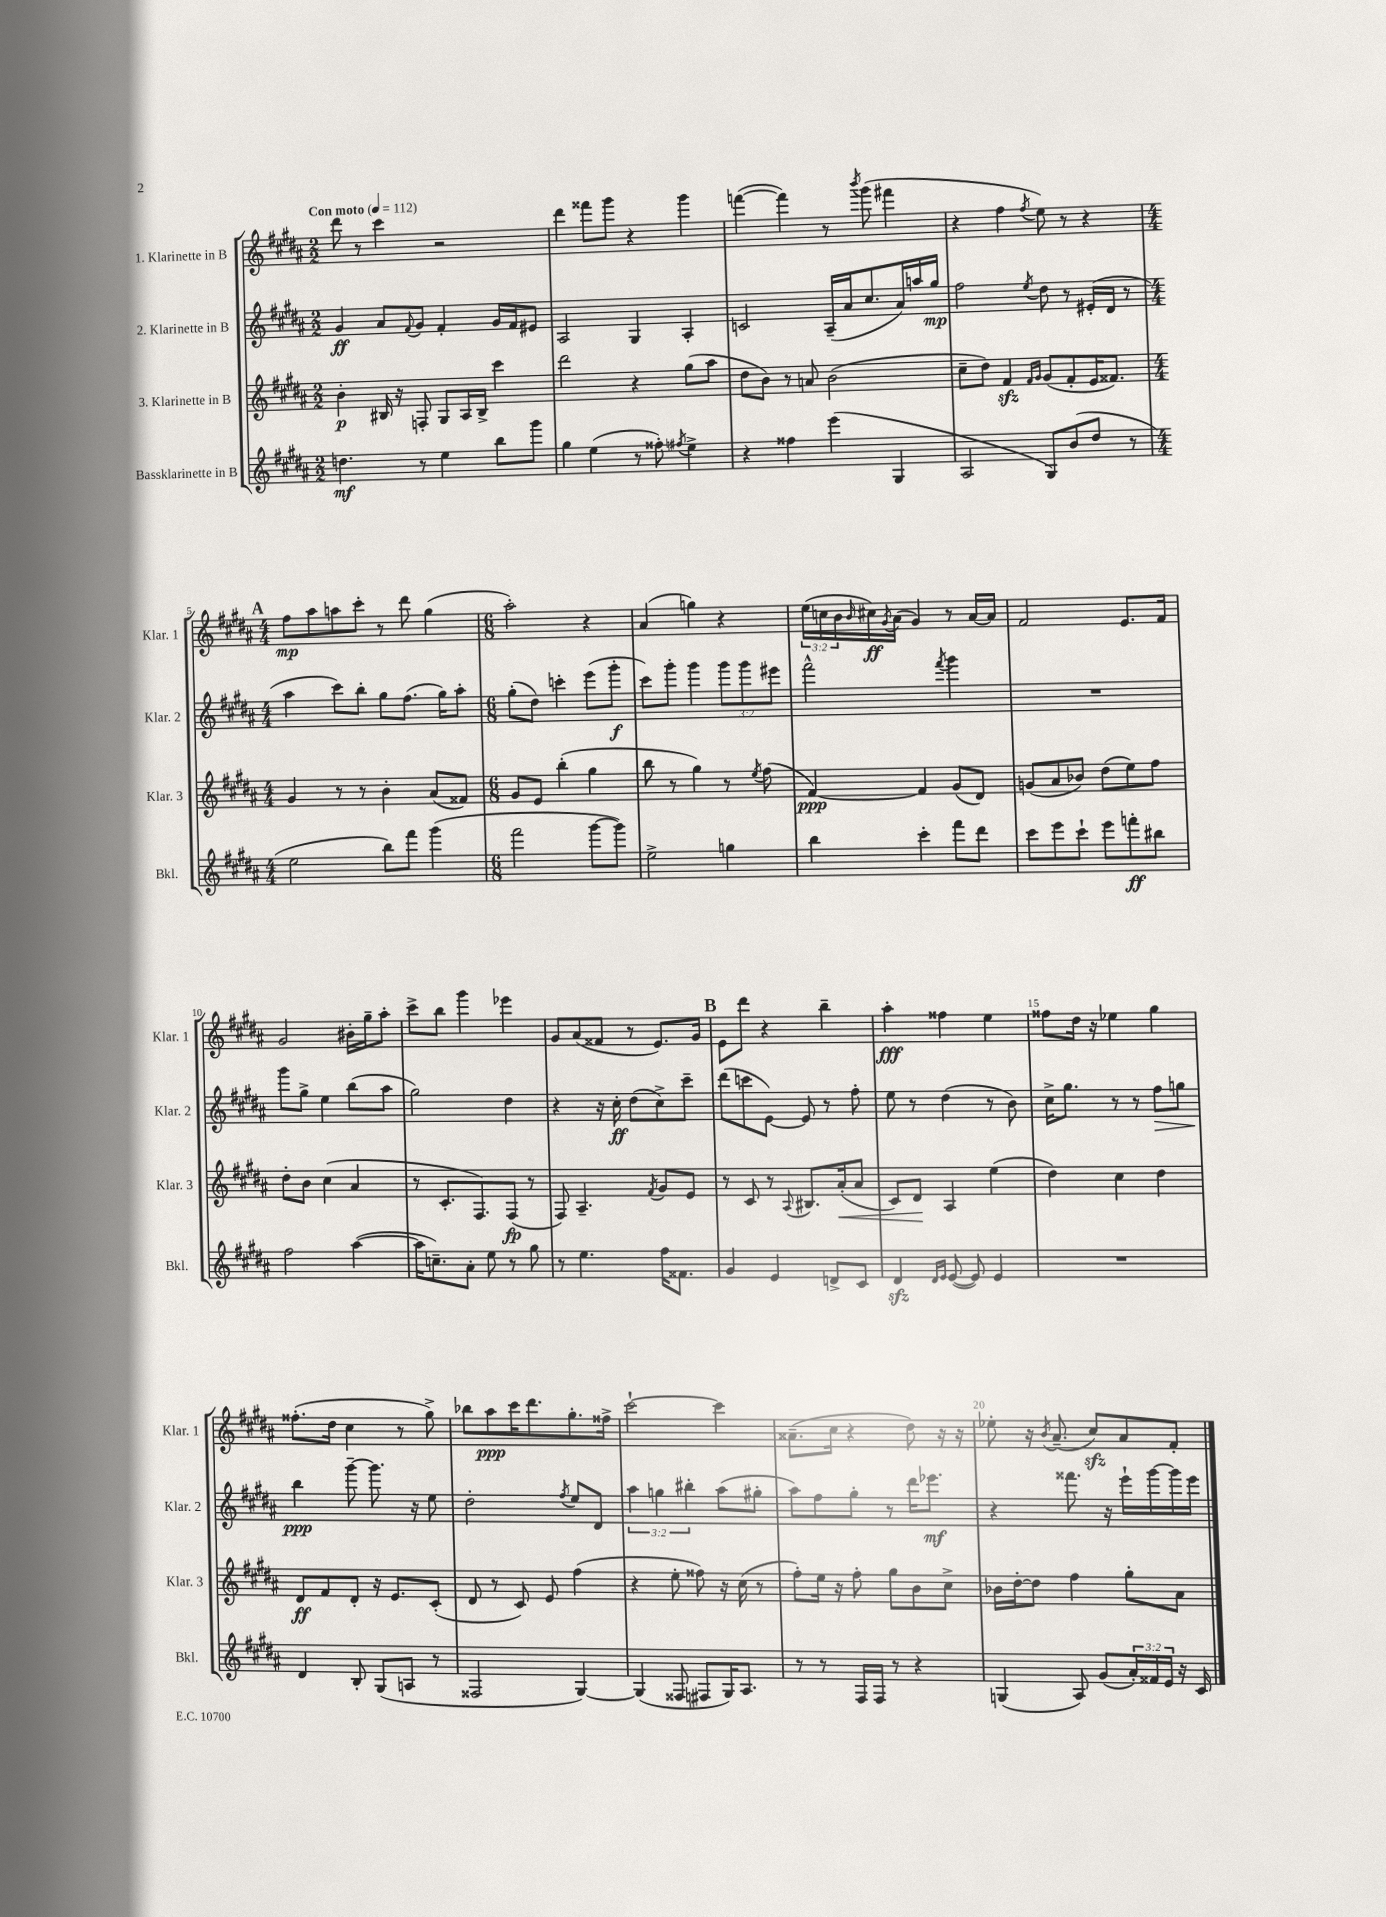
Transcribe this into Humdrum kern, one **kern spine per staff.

**kern	**dynam	**kern	**dynam	**kern	**dynam	**kern	**dynam
*part4	*part4	*part3	*part3	*part2	*part2	*part1	*part1
*staff4	*staff4	*staff3	*staff3	*staff2	*staff2	*staff1	*staff1
*I"Bassklarinette in B	*	*I"3. Klarinette in B	*	*I"2. Klarinette in B	*	*I"1. Klarinette in B	*
*I'Bkl.	*	*I'Klar. 3	*	*I'Klar. 2	*	*I'Klar. 1	*
*clefG2	*	*clefG2	*	*clefG2	*	*clefG2	*
*k[f#c#g#d#a#]	*	*k[f#c#g#d#a#]	*	*k[f#c#g#d#a#]	*	*k[f#c#g#d#a#]	*
*M2/2	*	*M2/2	*	*M2/2	*	*M2/2	*
*MM112	*	*MM112	*	*MM112	*	*MM112	*
=1	=1	=1	=1	=1	=1	=1	=1
!	!	!	!	!	!	!LO:TX:a:B:t=Con moto	!
4.ddn\	mf	4b'\	p	4g#/	ff	8ddd#\	.
.	.	.	.	.	.	8r	.
.	.	16B#X/	.	8a#/L	.	4ccc#\	.
.	.	16r	.	.	.	.	.
.	.	.	.	8qqf#/	.	.	.
8r	.	8Fn'/	.	8g#/J	.	.	.
4ee\	.	8G#/L	.	4f#'/	.	2r	.
.	.	16A#/L	.	.	.	.	.
.	.	16B#^/JJ	.	.	.	.	.
8bb\L	.	4ccc#\	.	16g#/LL	.	.	.
.	.	.	.	16f#/J	.	.	.
8ggg#\J	.	.	.	8e#X/J	.	.	.
=2	=2	=2	=2	=2	=2	=2	=2
4gg#\	.	2ddd#\	.	2A#/	.	4ddd#\	.
(4ee\	.	.	.	.	.	8fff##X\L	.
.	.	.	.	.	.	8ggg#\J	.
8r	.	4r	.	4G#/	.	4r	.
8ff##X'\)	.	.	.	.	.	.	.
8qff#X/	.	.	.	.	.	.	.
4ee^\	.	(8gg#\L	.	4A#'/	.	4ggg#\	.
.	.	8aa#\J	.	.	.	.	.
=3	=3	=3	=3	=3	=3	=3	=3
4r	.	8dd#\L	.	2cn/	.	([4fffn\	.
.	.	8b\J)	.	.	.	.	.
4ff##X\	.	8r	.	.	.	4fff\])	.
.	.	8an/	.	.	.	.	.
(4eee\	.	(2b\	.	(16A#~/LL	.	8r	.
.	.	.	.	16a#/J	.	.	.
.	.	.	.	.	.	8qbbb/	.
.	.	.	.	8.cc#/	.	(8ggg#\	.
4G#/	.	.	.	.	.	4fff#X\	.
.	.	.	.	16a#/L)	.	.	.
.	.	.	.	16aan/	.	.	.
.	.	.	.	16gg#/JJ	mp	.	.
=4	=4	=4	=4	=4	=4	=4	=4
2A#/	.	8cc#~\L	.	2ff#\	.	4r	.
.	.	8dd#\J)	.	.	.	.	.
.	.	4f#zz/	.	.	.	4ff#\	.
.	.	16qqf#/LL	.	.	.	.	.
.	.	16qqg#/JJ	.	8qee/	.	8qff#/	.
8G#/L)	.	(8g#/L	.	8dd#\	.	8ee\)	.
(8b/	.	8f#'/	.	8r	.	8r	.
8dd#/J	.	16e/K	.	(16e#X'/LL	.	4r	.
.	.	8.f##X/J)	.	16d#/JJ	.	.	.
8r	.	.	.	8r	.	.	.
!!LO:LB:g=z
!!LO:REH:place=s1:t=A
=5	=5	=5	=5	=5	=5	=5	=5
*M4/4	*	*M4/4	*	*M4/4	*	*M4/4	*
2ee\	.	4g#/	.	4aa#\	.	8ff#\L	mp
.	.	.	.	.	.	8aa#\	.
.	.	8r	.	8ccc#\L)	.	8aan\	.
.	.	8r	.	8bb'\J	.	8ccc#'\J	.
8bb\L)	.	4b'\	.	8gg#\L	.	8r	.
8fff#\J	.	.	.	(8.ff#\J	.	8ddd#\	.
(4ggg#\	.	(8a#/L	.	.	.	(4gg#\	.
.	.	.	.	16gg#\KL)	.	.	.
.	.	8f##X/J)	.	8aa#'\J	.	.	.
=6	=6	=6	=6	=6	=6	=6	=6
*M6/8	*	*M6/8	*	*M6/8	*	*M6/8	*
2fff#\	.	8g#/L	.	(8gg#'\L	.	2aa#'\)	.
.	.	8e/J	.	8dd#\J)	.	.	.
.	.	(4bb'\	.	4cccn'\	.	.	.
[8ggg#\L	.	4gg#\	.	(8eee\L	.	4r	.
8ggg#\J])	.	.	.	8ggg#'\J	f	.	.
=7	=7	=7	=7	=7	=7	=7	=7
2ee^\	.	8bb\	.	8ccc#\L)	.	(4a#/	.
.	.	8r	.	8ggg#'\J	.	.	.
.	.	4gg#\)	.	4ggg#\	.	4ggn\)	.
4ggn\	.	8r	.	12ggg#\L	.	4r	.
.	.	.	.	12ggg#\	.	.	.
.	.	8qee/	.	.	.	.	.
.	.	(8ff#\	.	.	.	.	.
.	.	.	.	12eee#X\J	.	.	.
=8	=8	=8	=8	=8	=8	=8	=8
4bb\	.	[4f#/)	ppp	2fff#^^\	.	(24ee\LL	.
.	.	.	.	.	.	24ccn\	.
.	.	.	.	.	.	24b\	.
.	.	.	.	.	.	16qqb/	.
.	.	.	.	.	.	16cc#X\)	ff
.	.	.	.	.	.	8qg#/	.
.	.	.	.	.	.	(16a#\JJ	.
4ccc#'\	.	4f#/]	.	.	.	4g#/)	.
.	.	.	.	8qfff#/	.	.	.
8fff#\L	.	(8g#/L	.	4ggg#\	.	8r	.
8ddd#\J	.	8d#/J)	.	.	.	[16a#/LL	.
.	.	.	.	.	.	16a#/JJ]	.
=9	=9	=9	=9	=9	=9	=9	=9
8ccc#\L	.	(8gn/L	.	2.r	.	2f#/	.
8eee\	.	8a#/	.	.	.	.	.
8ccc#`\J	.	8b-X/J)	.	.	.	.	.
8eee\L	.	(8dd#\L	.	.	.	.	.
8fffn'\	ff	8ee\)	.	.	.	8.e/L	.
8bb#X\J	.	8ff#\J	.	.	.	.	.
.	.	.	.	.	.	16f#/Jk	.
!!LO:LB:g=z
=10	=10	=10	=10	=10	=10	=10	=10
2ff#\	.	8dd#'\L	.	8ggg#\L	.	2g#/	.
.	.	8b\J	.	8gg#^\J	.	.	.
.	.	(4cc#\	.	4ee\	.	.	.
([4aa#\	.	4a#/	.	(8bb\L	.	16b#X'\LL	.
.	.	.	.	.	.	16gg#~\J	.
.	.	.	.	8aa#\J	.	8aa#'\J	.
=11	=11	=11	=11	=11	=11	=11	=11
16aa#\KL]	.	8r	.	2gg#\)	.	8ccc#^\L	.
8.ccn~\)	.	.	.	.	.	.	.
.	.	8.c#'/L	.	.	.	8bb\J	.
8a#'\J	.	.	.	.	.	4ggg#\	.
.	.	8.F#/)	.	.	.	.	.
8ee\	.	.	.	.	.	.	.
8r	.	(8F#/J	fp	4dd#\	.	4eee-X\	.
8gg#\	.	8r	.	.	.	.	.
=12	=12	=12	=12	=12	=12	=12	=12
8r	.	8F#/)	.	4r	.	8g#/L	.
4.ee\	.	4.A#~/	.	.	.	(8a#/	.
.	.	.	.	16r	.	8f##X/J	.
.	.	.	.	16cc#'\	ff	.	.
.	.	.	.	(8dd#\L	.	8r	.
.	.	8qf#/	.	.	.	.	.
16ff#\KL	.	8g#/L	.	8cc#^\)	.	8.e/L)	.
8.f##X\J	.	.	.	.	.	.	.
.	.	8e/J	.	8ccc#~\J	.	.	.
.	.	.	.	.	.	16g#/Jk	.
!!LO:REH:place=s1:t=B
=13	=13	=13	=13	=13	=13	=13	=13
4g#/	.	8r	.	(8ddd#\L	.	8e\L	.
.	.	8c#/	.	8cccn\	.	8ddd#\J	.
4e/	.	8r	.	[8e\J)	.	4r	.
.	.	8qqA#/	.	.	.	.	.
.	.	8.B#X/L	.	8e/]	.	.	.
8dn^/L	.	.	.	8r	.	4bb~\	.
!	!	!	!LO:HP:b	!	!	!	!
.	.	(16a#'/k	<	.	.	.	.
8c#/J	.	8a#/J	.	8ff#'\	.	.	.
=14	=14	=14	=14	=14	=14	=14	=14
4d#zz/	.	8c#/L)	.	8ee\	.	4aa#'\	fff
.	.	8d#/J	.	8r	.	.	.
16qqd#/LL	.	.	.	.	.	.	.
16qqe/JJ	.	.	.	.	.	.	.
([8e/	.	4A#/	[	(4dd#\	.	4ff##X\	.
8e/])	.	.	.	.	.	.	.
4e/	.	(4ee\	.	8r	.	4ee\	.
.	.	.	.	8b\)	.	.	.
=15	=15	=15	=15	=15	=15	=15	=15
2.r	.	4dd#\)	.	16cc#^\KL	.	8ff##X\L	.
.	.	.	.	8.gg#\J	.	.	.
.	.	.	.	.	.	16dd#\Jk	.
.	.	.	.	.	.	16r	.
.	.	4cc#\	.	8r	.	4ee-X\	.
.	.	.	.	8r	.	.	.
!	!	!	!	!	!LO:HP:b	!	!
.	.	4dd#\	.	8ff#\L	>	4gg#\	.
.	.	.	.	8ggn\J	.	.	.
!!LO:LB:g=z
=16	=16	=16	=16	=16	=16	=16	=16
4d#/	.	8d#/L	ff	4bb\	ppp	(8.ff##X'\L	.
.	.	8f#/	.	.	.	.	.
.	.	.	.	.	.	16dd#\Jk	.
8B'/	.	8d#'/J	.	[8ggg#~\	]	4cc#\	.
(8G#/L	.	16r	.	8.ggg#\]	.	.	.
.	.	8.e/L	.	.	.	.	.
8An/J	.	.	.	.	.	8r	.
.	.	.	.	16r	.	.	.
8r	.	(8c#'/J	.	8ee\	.	8gg#^\)	.
=17	=17	=17	=17	=17	=17	=17	=17
2F##X/	.	8d#/	.	2dd#'\	.	8bb-X\L	.
.	.	8r	.	.	.	8aa#\	ppp
.	.	8c#/)	.	.	.	16ccc#\K	.
.	.	.	.	.	.	8.ddd#\	.
.	.	8e/	.	.	.	.	.
.	.	.	.	8qff#/	.	.	.
[4G#/)	.	(4ff#\	.	8ee/L	.	8.gg#'\	.
.	.	.	.	8d#/J	.	.	.
.	.	.	.	.	.	16ff##X^\Jk	.
=18	=18	=18	=18	=18	=18	=18	=18
(4G#/]	.	4r	.	6aa#\	.	[2ccc#`\	.
.	.	.	.	6ggn\	.	.	.
8F##X/	.	8ee'\	.	.	.	.	.
.	.	.	.	6bb#X'\	.	.	.
8F#X/L	.	8ff##X\)	.	.	.	.	.
16G#/K)	.	16r	.	(8aa#\L	.	4ccc#\]	.
8.A#/J	.	(16cc#\	.	.	.	.	.
.	.	8r	.	8gg#X'\J	.	.	.
=19	=19	=19	=19	=19	=19	=19	=19
8r	.	8ff#'\L)	.	8aa#\L)	.	(8.a##X~\L	.
8r	.	16ee\Jk	.	8ff#\	.	.	.
.	.	16r	.	.	.	16cc#\Jk	.
16F#/LL	.	8ff#'\	.	8gg#'\J	.	4r	.
16F#/JJ	.	.	.	.	.	.	.
8r	.	8gg#\L	.	8r	.	.	.
4r	.	8b\	.	16ddd#\KL	.	8dd#\)	.
.	.	.	.	8.eee-X\J	mf	.	.
.	.	8cc#^\J	.	.	.	16r	.
.	.	.	.	.	.	16r	.
=20	=20	=20	=20	=20	=20	=20	=20
(4Gn/	.	16b-X\LL	.	4r	.	8ee-X'\	.
.	.	[16dd#'\J	.	.	.	.	.
.	.	8dd#\J]	.	.	.	16r	.
.	.	.	.	.	.	8qb/	.
.	.	.	.	.	.	(8.a#~/	.
8A#/)	.	4ff#\	.	8.fff##X\	.	.	.
(8g#/L	.	.	.	.	.	8cc#zz/L)	.
.	.	.	.	16r	.	.	.
24a#'/L)	.	8gg#'\L	.	16eee`\LL	.	8a#/	.
24f##X/	.	.	.	.	.	.	.
.	.	.	.	[16ggg#\	.	.	.
24e/JJ	.	.	.	.	.	.	.
16r	.	8a#\J	.	16ggg#\]	.	8f#'/J	.
16c#/	.	.	.	16eee\JJ	.	.	.
==	==	==	==	==	==	==	==
*-	*-	*-	*-	*-	*-	*-	*-
